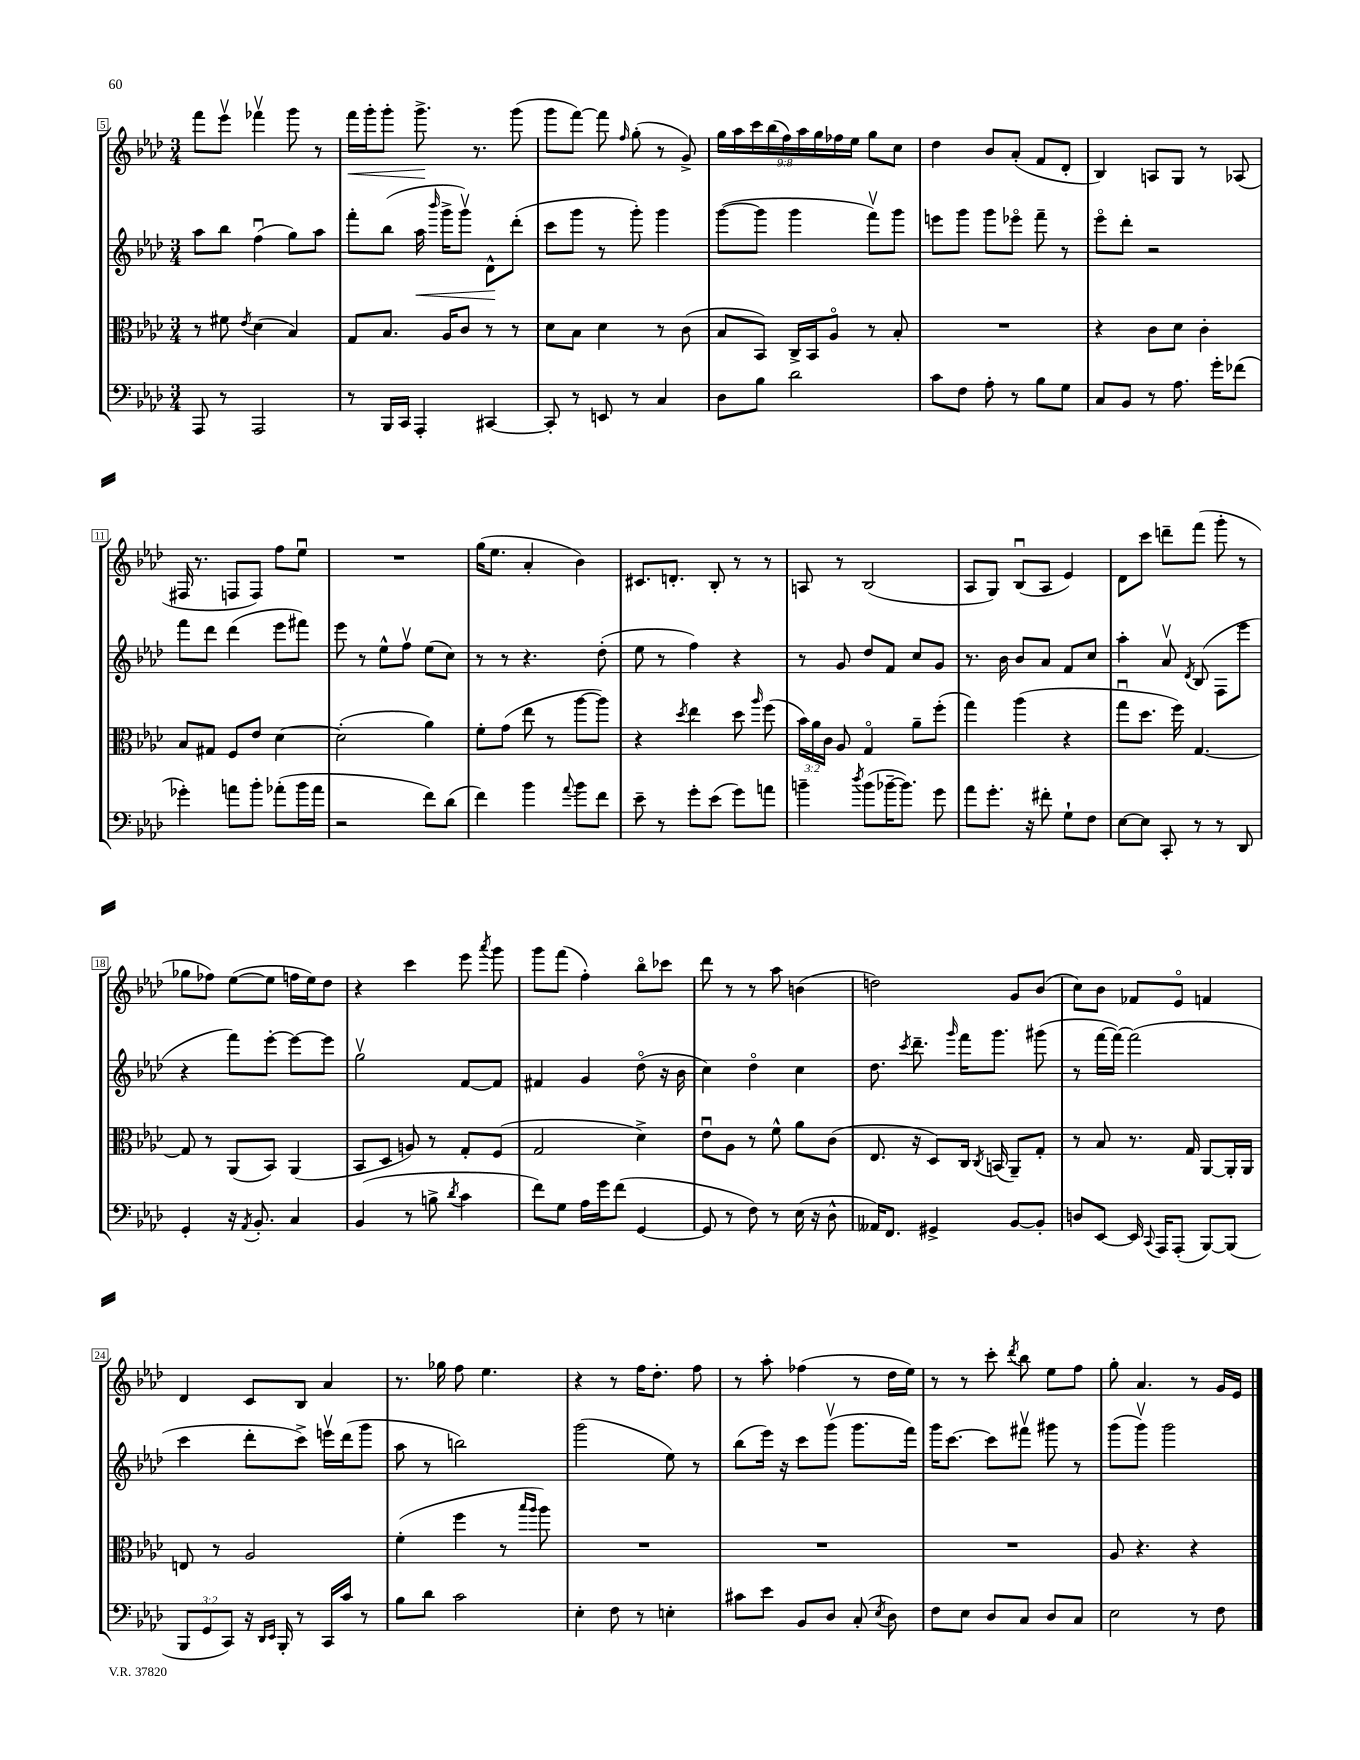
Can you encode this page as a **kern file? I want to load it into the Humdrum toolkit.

**kern	**kern	**kern	**dynam	**kern	**dynam
*part4	*part3	*part2	*part2	*part1	*part1
*staff4	*staff3	*staff2	*staff2	*staff1	*staff1
*clefF4	*clefC3	*clefG2	*	*clefG2	*
*k[b-e-a-d-]	*k[b-e-a-d-]	*k[b-e-a-d-]	*	*k[b-e-a-d-]	*
*M3/4	*M3/4	*M3/4	*	*M3/4	*
=5	=5	=5	=5	=5	=5
8AAA-/	8r	8aa-\L	.	8fff\L	.
8r	8f#X\	8bb-\J	.	8eee-v\J	.
.	8qe-/	.	.	.	.
2AAA-/	(4d-\	(4ffu\	.	4fff-Xv\	.
.	4B-/)	8gg\L)	.	8ggg\	.
.	.	8aa-\J	.	8r	.
=6	=6	=6	=6	=6	=6
!	!	!	!	!	!LO:HP:b
8r	8G/L	8fff'\L	.	16fff\LL	<
.	.	.	.	16ggg'\J	.
16BBB-/LL	8.B-/J	(8bb-\J	.	8ggg'\J	.
16CC/JJ	.	.	.	.	.
!	!	!	!LO:HP:b	!	!
4AAA-'/	.	16aa-\	<	8.ggg^\	.
.	.	16qqbbb-/	.	.	.
.	16A-/KL	16ggg^\KL	.	.	.
.	8c/J	8gggv\J)	.	.	.
.	.	.	.	8.r	[
[4CC#X/	8r	8d-^^\L	.	.	.
.	8r	(8ddd-'\J	[	(8ggg\	.
=7	=7	=7	=7	=7	=7
8CC#'/]	8d-\L	8ccc\L	.	8ggg\L	.
8r	8B-\J	8ggg\J	.	[8fff\J)	.
8EEn/	4d-\	8r	.	8fff\]	.
.	.	.	.	16qqff/	.
8r	.	8ggg'\)	.	(8gg'\	.
4C/	8r	4ggg\	.	8r	.
.	(8c\	.	.	8g^/)	.
=8	=8	=8	=8	=8	=8
8D-\L	8B-/L	([8ggg\L	.	18gg\LL	.
.	.	.	.	18aa-\	.
.	.	.	.	18ccc\	.
8B-\J	8BB-/J)	8ggg\J]	.	.	.
.	.	.	.	(18bb-\	.
.	.	.	.	18ff\)	.
2d-\	16C^/LL	4ggg\	.	.	.
.	.	.	.	18aa-\	.
.	16BB-/J	.	.	.	.
.	.	.	.	18gg\	.
.	8A-/J	.	.	.	.
.	.	.	.	18ff-X\	.
.	.	.	.	18ee-\JJ	.
.	8r	8fffv\L)	.	8gg\L	.
.	8B-'/	8ggg\J	.	8cc\J	.
=9	=9	=9	=9	=9	=9
8c\L	2.r	8eeen\L	.	4dd-\	.
8F\J	.	8ggg\J	.	.	.
8A-'\	.	8ggg\L	.	8b-/L	.
8r	.	8eee-X\J	.	(8a-'/J	.
8B-\L	.	8fff~\	.	8f/L	.
8G\J	.	8r	.	8d-'/J	.
=10	=10	=10	=10	=10	=10
8C/L	4r	8eee-\L	.	4B-/)	.
8BB-/J	.	8ddd-'\J	.	.	.
8r	8c\L	2r	.	8An/L	.
8.A-\	8d-\J	.	.	8G/J	.
.	4c'\	.	.	8r	.
16g'\KL	.	.	.	.	.
(8f-X\J	.	.	.	(8A-X/	.
!!LO:LB:g=z
=11	=11	=11	=11	=11	=11
4g-X'\)	8B-/L	8fff\L	.	16F#X/	.
.	.	.	.	8.r	.
.	8G#X/J	8ddd-\J	.	.	.
8an\L	8F/L	(4ddd-\	.	8Fn/L	.
8b-'\J	8e-/J	.	.	8F/J)	.
(8a-X'\L	[4d-\	8eee-\L	.	8ff\L	.
16b-\L	.	8fff#X\J)	.	8ee-u\J	.
16a-\JJ	.	.	.	.	.
=12	=12	=12	=12	=12	=12
2r	(2d-'\]	8eee-\	.	2.r	.
.	.	8r	.	.	.
.	.	8ee-^^\L	.	.	.
.	.	8ffv\J	.	.	.
8f\L)	4a-\)	(8ee-\L	.	.	.
(8d-\J	.	8cc\J)	.	.	.
=13	=13	=13	=13	=13	=13
4f\)	8f'\L	8r	.	(16gg\KL	.
.	.	.	.	8.ee-\J	.
.	(8g\J	8r	.	.	.
4b-\	8ee-\	4.r	.	4a-'/	.
.	8r	.	.	.	.
8qqa-/	.	.	.	.	.
8b-\L	[8aa-\L	.	.	4b-\)	.
8f\J	8aa-\J])	(8dd-'\	.	.	.
=14	=14	=14	=14	=14	=14
8e-~\	4r	8ee-\	.	8.c#X/L	.
8r	.	8r	.	.	.
.	.	.	.	8.dn'/J	.
.	8qdd-/	.	.	.	.
8g'\L	4ee-\	4ff\)	.	.	.
(8e-\J	.	.	.	8B-'/	.
8g\L)	8dd-\	4r	.	8r	.
.	16qqaa-/	.	.	.	.
8an\J	(8ff\	.	.	8r	.
=15	=15	=15	=15	=15	=15
4bn~\	24b-\LL)	8r	.	8An/	.
.	24a-\	.	.	.	.
.	24c\JJ	.	.	.	.
.	8A-/	8g/	.	8r	.
8qdd-/	.	.	.	.	.
(8b\L	4G/	8dd-/L	.	(2B-/	.
[16b-X~\K	.	8f/J	.	.	.
8.b-\J])	.	.	.	.	.
.	8a-~\L	8cc/L	.	.	.
8g\	(8ff'\J	8g/J	.	.	.
=16	=16	=16	=16	=16	=16
8a-\L	4gg\)	8.r	.	8A-/L	.
8.g'\J	.	.	.	8G/J)	.
.	.	16b-\	.	.	.
.	(4aa-\	8b-/L	.	(8B-u/L	.
16r	.	.	.	.	.
8f#X'\	.	8a-/J	.	8A-/J	.
8G`\L	4r	8f/L	.	4e-/)	.
8F\J	.	8cc/J	.	.	.
=17	=17	=17	=17	=17	=17
[8E-\L	8ggu\L	4aa-'\	.	8d-\L	.
8E-\J]	8.dd-\J	.	.	8ccc\J	.
8CC'/	.	8a-v/	.	8dddn~\L	.
.	16ff\)	.	.	.	.
.	.	8qd-/	.	.	.
8r	[4.G/	(8B-/	.	(8fff\J	.
8r	.	8F\L	.	8ggg'\	.
8DD-/	.	8eee-\J	.	8r	.
!!LO:LB:g=z
=18	=18	=18	=18	=18	=18
4GG'/	8G/]	4r	.	8gg-X\L	.
.	8r	.	.	8ff-X\J)	.
16r	(8AA-/L	8fff\L)	.	([8ee-\L	.
8qAA-/	.	.	.	.	.
8.BB-'/	.	.	.	.	.
.	8BB-/J)	[8eee-'\J	.	8ee-\J]	.
4C/	(4AA-/	8eee-\L_	.	16ffn\LL	.
.	.	.	.	16ee-\J)	.
.	.	8eee-\J]	.	8dd-\J	.
=19	=19	=19	=19	=19	=19
(4BB-/	8BB-/L	2ggv\	.	4r	.
.	8D-/J	.	.	.	.
8r	8An/)	.	.	4ccc\	.
8Bn^\	8r	.	.	.	.
8qd-/	.	.	.	.	.
4c\	8G'/L	[8f/L	.	8eee-\	.
.	.	.	.	8qaaa-/	.
.	(8F/J	8f/J]	.	8ggg\	.
=20	=20	=20	=20	=20	=20
8f\L)	2G/	4f#X/	.	8ggg\L	.
8G\J	.	.	.	(8fff\J	.
16A-\LL	.	4g/	.	4ff'\)	.
16g\J	.	.	.	.	.
(8f\J	.	.	.	.	.
[4GG/	4d-^\)	(8dd-\	.	8bb-\L	.
.	.	16r	.	8ccc-X\J	.
.	.	16b-\	.	.	.
=21	=21	=21	=21	=21	=21
8GG/]	8e-u\L	4cc\)	.	8ddd-\	.
8r	8A-\J	.	.	8r	.
8F\)	8r	4dd-\	.	8r	.
8r	8f^^\	.	.	8aa-\	.
(16E-\	8a-\L	4cc\	.	(4bn\	.
16r	.	.	.	.	.
8D-^^\	(8c\J	.	.	.	.
=22	=22	=22	=22	=22	=22
16AA--X/KL)	8.E-/	8.dd-\	.	2ddn\)	.
8.FF/J	.	.	.	.	.
.	.	8qccc/	.	.	.
.	16r	8.ddd-~\	.	.	.
4GG#X^/	8D-/L)	.	.	.	.
.	.	16qqggg/	.	.	.
.	16C/Jk	16fff\KL	.	.	.
.	8qC/	.	.	.	.
.	(16BBn/	8.ggg\J	.	.	.
[8BB-/L	8AA-~/L)	.	.	8g/L	.
8BB-'/J]	8G'/J	(8ggg#X\	.	(8b-/J	.
=23	=23	=23	=23	=23	=23
8Dn/L	8r	8r	.	8cc\L)	.
[8EE-/J	8B-/	[16fff\LL	.	8b-\J	.
.	.	16fff\JJ_)	.	.	.
16EE-/]	8.r	(2fff\]	.	8f-X/L	.
8qqCC/	.	.	.	.	.
16AAA-/KL	.	.	.	.	.
(8AAA-'/J	.	.	.	8e-/J	.
.	16G/	.	.	.	.
[8BBB-/L)	[8AA-/L	.	.	4fn/	.
(8BBB-/J]	16AA-'/L]	.	.	.	.
.	16AA-/JJ	.	.	.	.
!!LO:LB:g=z
=24	=24	=24	=24	=24	=24
12BBB-/L	8En/	4ccc\	.	4d-/	.
12GG/	.	.	.	.	.
.	8r	.	.	.	.
12CC/J)	.	.	.	.	.
16r	2A-/	8ddd-'\L	.	8c/L	.
16qqDD-/LL	.	.	.	.	.
16qqEE-/JJ	.	.	.	.	.
16BBB-'/	.	.	.	.	.
8r	.	8ccc^\J)	.	8B-/J	.
16CC/LL	.	16eeenv\LL	.	4a-/	.
16c/JJ	.	(16ddd-\J	.	.	.
8r	.	8ggg\J	.	.	.
=25	=25	=25	=25	=25	=25
8B-\L	(4f'\	8aa-\	.	8.r	.
8d-\J	.	8r	.	.	.
.	.	.	.	16gg-X\	.
2c\	4ff\	2bbn\)	.	8ff\	.
.	.	.	.	4.ee-\	.
.	8r	.	.	.	.
.	16qqbb-/LL	.	.	.	.
.	16qqaa-/JJ	.	.	.	.
.	8aa-\)	.	.	.	.
=26	=26	=26	=26	=26	=26
4E-'\	2.r	(2ggg\	.	4r	.
8F\	.	.	.	8r	.
8r	.	.	.	16ff\KL	.
.	.	.	.	8.dd-'\J	.
4En'\	.	8ee-\)	.	.	.
.	.	8r	.	8ff\	.
=27	=27	=27	=27	=27	=27
8c#X\L	2.r	(8bb-\L	.	8r	.
8e-\J	.	16eee-\Jk)	.	8aa-'\	.
.	.	16r	.	.	.
8BB-/L	.	8ccc\L	.	(4ff-X\	.
8D-/J	.	(8gggv\J	.	.	.
(8C'/	.	8.ggg\L	.	8r	.
8qE-/	.	.	.	.	.
8D-\)	.	.	.	16dd-\LL	.
.	.	16fff\Jk)	.	16ee-\JJ)	.
=28	=28	=28	=28	=28	=28
8F\L	2.r	16ggg\KL	.	8r	.
.	.	[8.ccc\J	.	.	.
8E-\J	.	.	.	8r	.
8D-/L	.	8ccc\L]	.	8ccc'\	.
.	.	.	.	8qddd-/	.
8C/J	.	8fff#Xv\J	.	8bb-\	.
8D-/L	.	8ggg#X\	.	8ee-\L	.
8C/J	.	8r	.	8ff\J	.
=29	=29	=29	=29	=29	=29
2E-\	8A-/	(8ggg\L	.	8gg'\	.
.	4.r	8gggv\J)	.	4.a-/	.
.	.	2ggg\	.	.	.
8r	4r	.	.	8r	.
8F\	.	.	.	16g/LL	.
.	.	.	.	16e-/JJ	.
==	==	==	==	==	==
*-	*-	*-	*-	*-	*-
